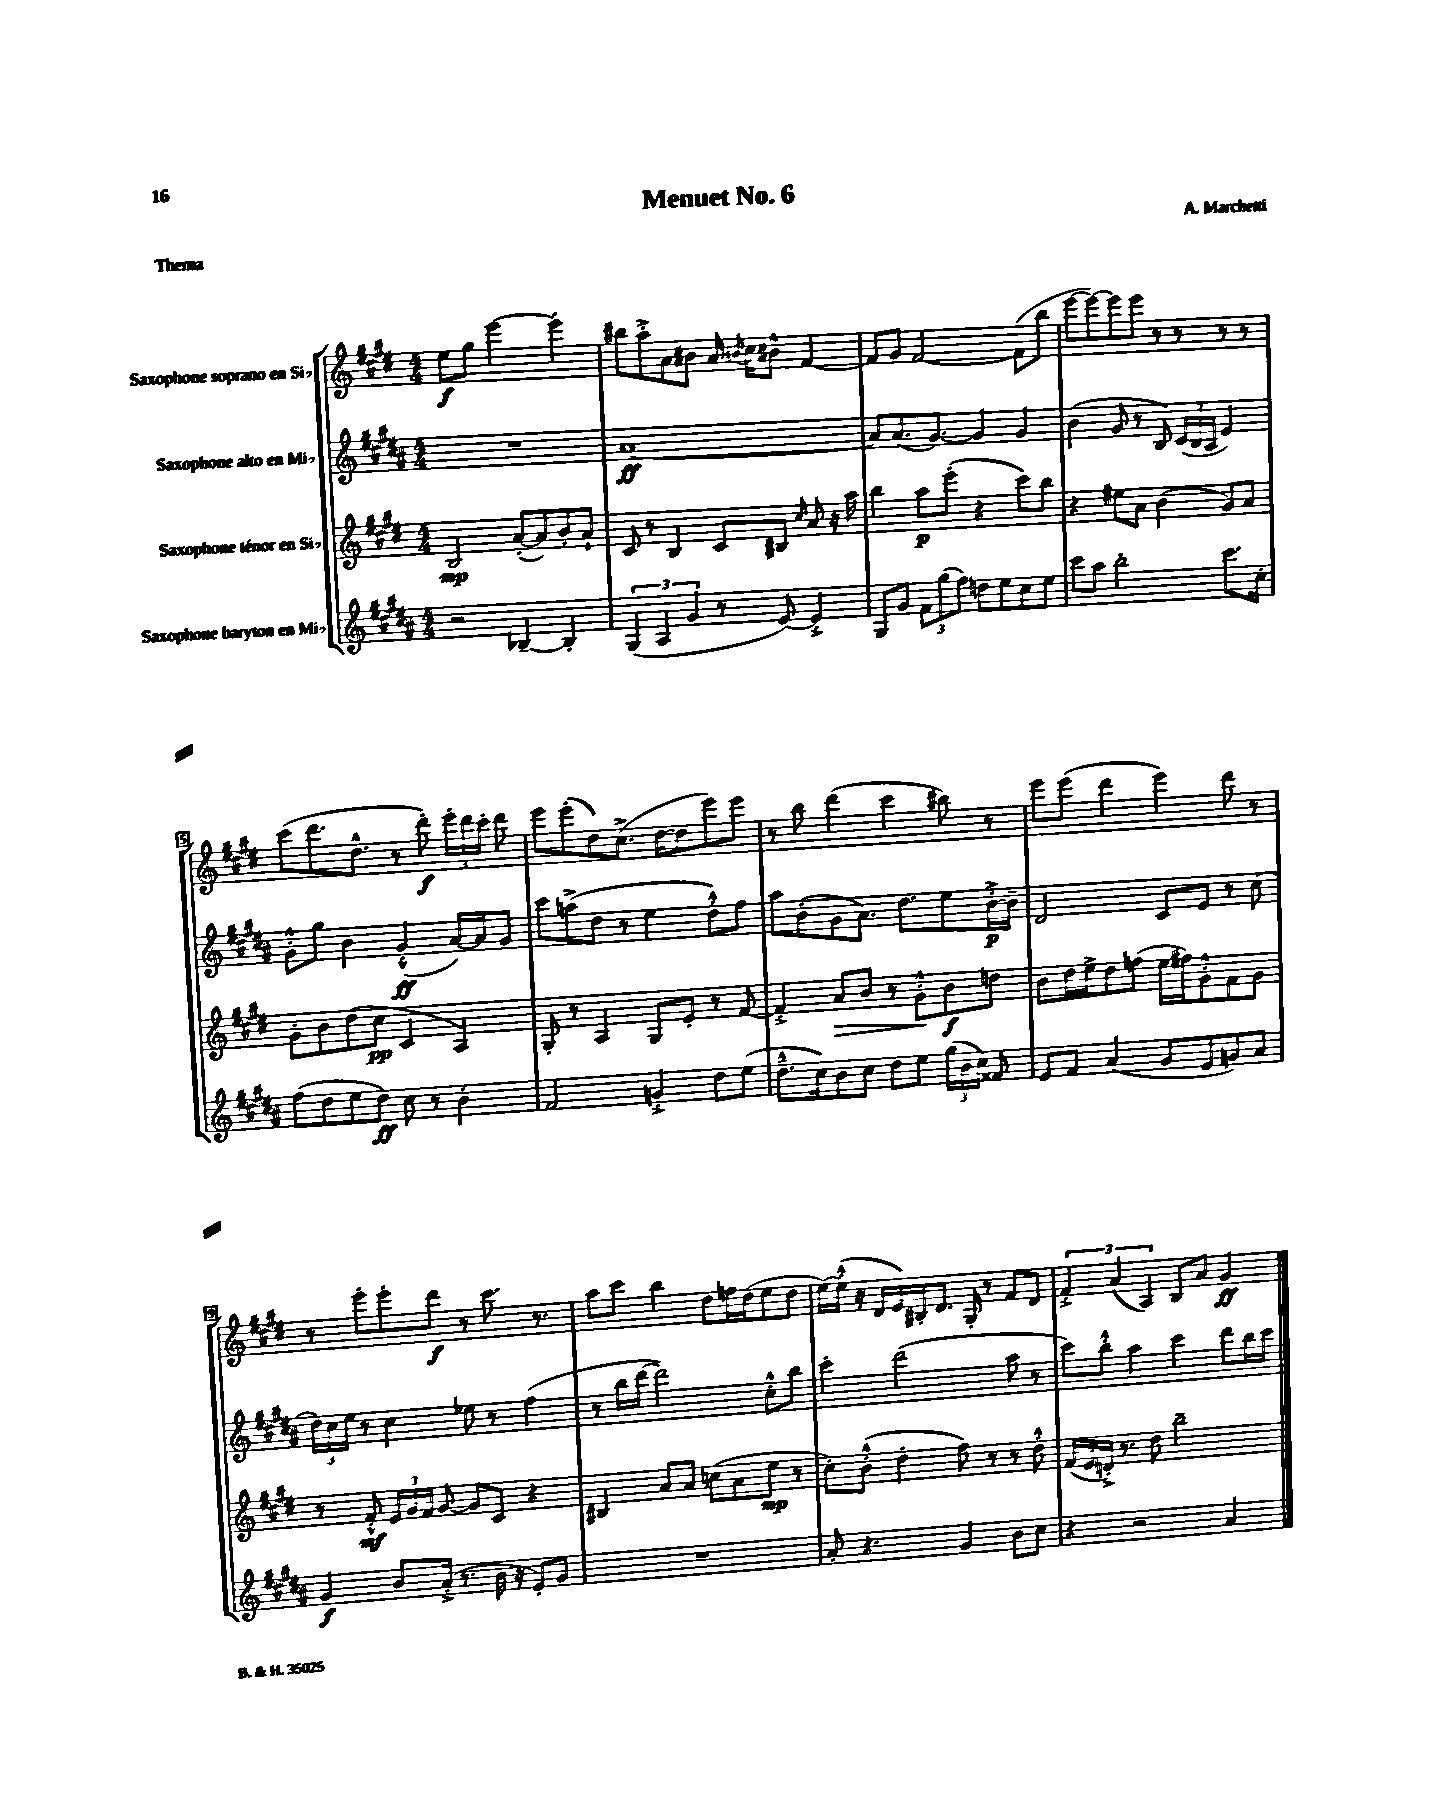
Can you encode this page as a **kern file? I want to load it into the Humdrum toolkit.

**kern	**kern	**kern	**kern
*staff4	*staff3	*staff2	*staff1
*clefG2	*clefG2	*clefG2	*clefG2
*k[f#c#g#d#a#]	*k[f#c#g#d#]	*k[f#c#g#d#a#]	*k[f#c#g#d#]
*M4/4	*M4/4	*M4/4	*M4/4
2r	2B	1r	8ee
.	.	.	8gg#
.	.	.	[2eee
[4B-~	([8a'	.	.
.	8a])	.	.
4B-']	8b'	.	4eee']
.	8a`	.	.
=	=	=	=
(6G#	8c#	[1a#	8bb#
.	8r	.	8aa'^
6A#	.	.	.
.	4B	.	8a
6g#	.	.	.
.	.	.	8b#
8r	8c#	.	16a
.	.	.	8qb
.	.	.	16cc#
[8e)	8B#	.	8b#^^
.	16qqcc#	.	.
4e'^]	8a	.	[4f#
.	16r	.	.
.	16aa	.	.
=	=	=	=
8G#	4bb	8a#]	8f#]
8g#	.	(8.a#	8g#
12f#	8aa	.	[2f#
.	.	[8.g#)	.
(12gg#	.	.	.
.	(8eee'	.	.
12ff#)	.	.	.
8dd	4r	4g#]	.
8ee	.	.	.
8cc#	8ccc#)	4g#	(8f#]
8ee	8bb	.	8bb
=	=	=	=
8ccc#	4r	(4b	[8eee
8aa#	.	.	8eee_)
2bb'	8ee#	8g#	8eee]
.	8a	8r	8eee
.	(4b	8B)	8r
.	.	(24c#	8r
.	.	24B	.
.	.	24A#	.
8.ccc#	8g#)	4e)	8r
.	8a	.	8r
16cc#'	.	.	.
=	=	=	=
(8ff#	8g#'	8g#'^^	(8ccc#
8dd#	8b	8gg#	8.ddd#
8ee	(8dd#	4b	.
.	.	.	8.dd#^^
8dd#)	8cc#	.	.
8cc#	4c#	(4g#'^^	8r
8r	.	.	8ddd#')
4b'	4A)	[16a#)	24eee'
.	.	.	24ddd#
.	.	16a#]	.
.	.	.	24ccc#'
.	.	8g#	8ddd#
=	=	=	=
2f#	8G#'	8ccc#	8eee
.	8r	(8aa^	(8eee'
.	4A	8dd#	8dd#)
.	.	8r	(8.cc#^
4g'^	8G#	4ee	.
.	.	.	[16dd#
.	8e'	.	8dd#]
8dd#	8r	8dd#'^^)	8eee)
(8ee	[8f#	8ff#	8eee
=	=	=	=
8.dd#~^^	4f#'^]	8aa#	8r
.	.	(8b'	8bb
16cc#)	.	.	.
8b	8a	8g#	(4ddd#
8cc#	8b	8.a#)	.
8dd#	8r	.	4ccc#
.	.	8.dd#	.
8ee	8g#'^^	.	.
(24gg#	8b	8ee	8bb#)
24b	.	.	.
24cc#)	.	.	.
8f##	8dd	[16b'^	8r
.	.	16b~]	.
=	=	=	=
8e	8b	2d#	8eee
8f#	16dd#	.	(8eee
.	16ee^	.	.
(4a#	8dd#	.	4ddd#
.	(8ff	.	.
8g#	16ee	8c#	4eee)
.	16ff#)	.	.
8e	8g#'^^	8e	.
8g)	8f#	8r	8ddd#
8a#	8g#	(8cc#	8r
=	=	=	=
4g#	8r	24dd#)	8r
.	.	24cc#	.
.	.	24ee	.
.	8f#'^^	8r	8eee'
8b	24e	4cc#	8eee'
.	24g#	.	.
.	24f#	.	.
(16a#'^	[8g#	.	8ddd#
8.r	.	.	.
.	8g#]	8ee-	8r
16b	8c#	8r	8.ccc#
16r	.	.	.
8e')	4r	(4ff#	.
.	.	.	8.r
8g#	.	.	.
=	=	=	=
1r	4B#	8r	8aa
.	.	16bb	8ccc#
.	.	[16ddd#	.
.	8a	2ddd#])	4bb
.	8a	.	.
.	(8cc	.	8dd#
.	8a	.	16ff
.	.	.	(16dd#
.	8ee	8cc#'^^	8ee
.	8r	8bb	8dd#
=	=	=	=
8a#'	8cc#')	4ccc#'	[16ee)
.	.	.	(16ee'^^]
4.r	(8b'^^	.	16r
.	.	.	16d#
.	4dd#'	(2ddd#	16e)
.	.	.	16B#'
.	.	.	8.d#
4g#	8ff#)	.	.
.	.	.	16G#'
.	8r	.	8r
8b	8r	8aa#	8f#
8cc#	8dd#'^^	8r	8d#
=	=	=	=
4r	(16f#	8ccc#)	6f#'^
.	16e	.	.
.	16d'^)	8bb'^^	.
.	.	.	(6a
.	8.r	.	.
2r	.	4aa#	.
.	.	.	6A)
.	8dd#	.	.
.	2bb~	4ccc#	8B
.	.	.	8a
4a#	.	8ddd#	4g#
.	.	16bb	.
.	.	16ccc#	.
==	==	==	==
*-	*-	*-	*-
